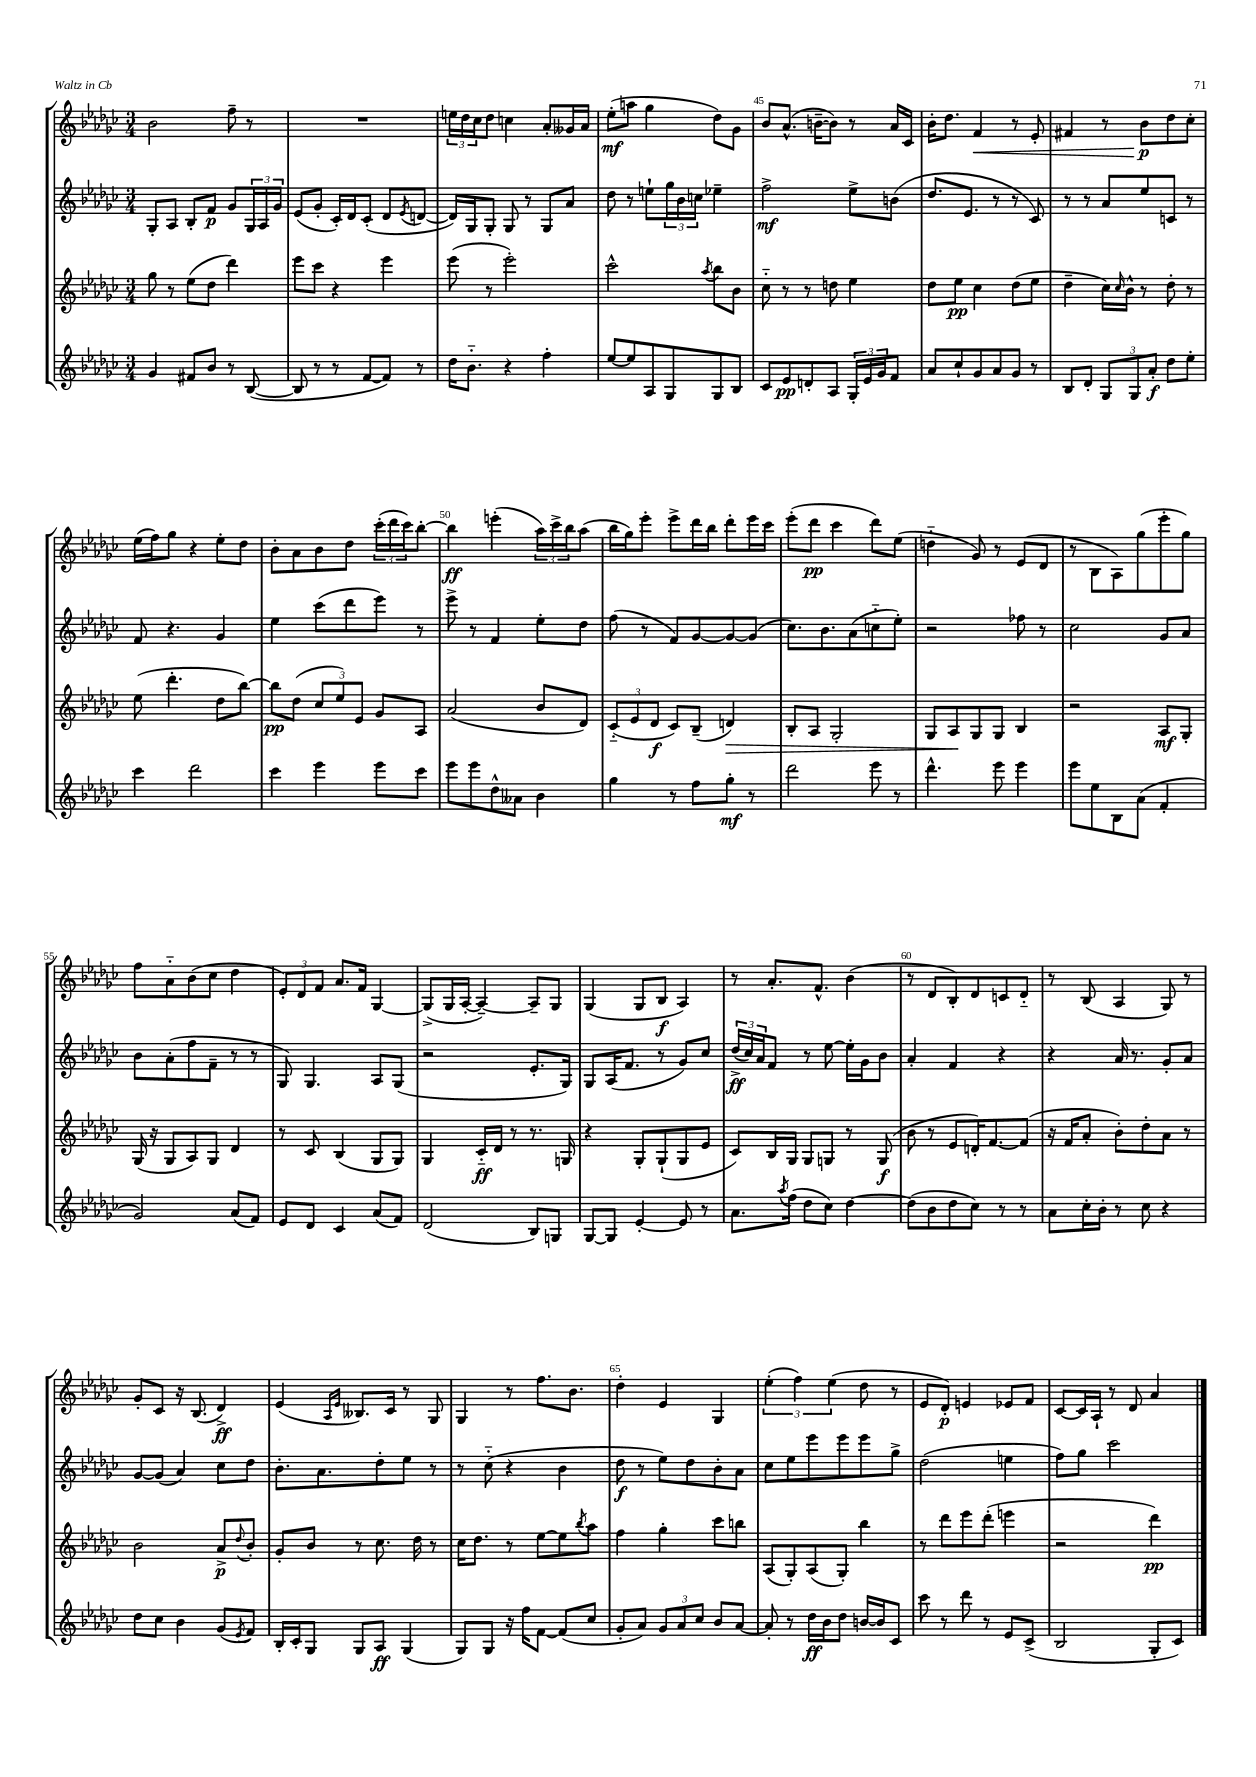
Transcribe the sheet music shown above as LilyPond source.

<<
\new StaffGroup <<
\new Staff = "s0" {
    \clef treble \key ges \major \numericTimeSignature \time 3/4
    bes'2 f''8-- r8 |
    R2. |
    \tuplet 3/2 { e''16 des''16 ces''16 } des''8 c''4 aes'8-. geses'16 aes'16 |
    ees''8-.\mf( a''8 ges''4 des''8) ges'8 |
    bes'8 aes'8.-^( b'16~-- b'8) r8 aes'16 ces'16 |
    bes'16-. des''8. f'4\< r8 ees'8-. |
    fis'4 r8 bes'8\p\! des''8 ces''8-. |
    ees''16( f''16) ges''8 r4 ees''8-. des''8 |
    bes'8-. aes'8 bes'8 des''8 \tuplet 3/2 { ces'''16-.( des'''16 ces'''16) } bes''8~-. |
    bes''4\ff e'''4-.( \tuplet 3/2 { aes''16) ces'''16-> bes''16 } aes''8( |
    bes''16 ges''16) ees'''8-. ees'''8-> des'''16 bes''16 des'''8-. ees'''16 ces'''16 |
    ees'''8-.( des'''8\pp ces'''4 des'''8) ees''8( |
    d''4-_ ges'8) r8 ees'8( des'8 |
    r8 bes8 aes8) ges''8( ees'''8-. ges''8) |
    f''8 aes'8-_ bes'8( ces''8 des''4 |
    \tuplet 3/2 { ees'8-.) des'8 f'8 } aes'8. f'16 ges4~ |
    ges8->( ges16 aes16~-. aes4~--) aes8-- ges8 |
    ges4( ges8 bes8\f aes4) |
    r8 aes'8.-. f'8.-^ bes'4( |
    r8 des'8 bes8-.) des'8 c'8 des'8-_ |
    r8 bes8( aes4 ges8) r8 |
    ges'8-. ces'8 r16 bes8.( des'4->\ff) |
    ees'4( \grace { aes16 ees'16 } beses8.) ces'16 r8 ges8 |
    ges4 r8 f''8. bes'8. |
    des''4-. ees'4 ges4 |
    \tuplet 3/2 { ees''4-.( f''4) ees''4( } des''8 r8 |
    ees'8 des'8-.\p) e'4 ees'8 f'8 |
    ces'8~ ces'16 aes16-! r8 des'8 aes'4 \bar "|." |
}
\new Staff = "s1" {
    \clef treble \key ges \major \numericTimeSignature \time 3/4
    ges8-. aes8 bes8-. f'8\p ges'8 \tuplet 3/2 { ges16 aes16 ges'16 } |
    ees'8( ges'8-. ces'16-.) des'16 ces'8-.( des'8 \acciaccatura { ees'8 } d'8~ |
    d'16) ges16 ges8-. ges8 r8 ges8 aes'8 |
    des''8 r8 e''8-! \tuplet 3/2 { ges''16 bes'16 c''16 } ees''4-- |
    f''2->\mf ees''8-> b'8( |
    des''8. ees'8. r8 r8 ces'8) |
    r8 r8 aes'8 ees''8 c'8 r8 |
    f'8 r4. ges'4 |
    ees''4 ces'''8( des'''8 ees'''8) r8 |
    ees'''8-> r8 f'4 ees''8-. des''8 |
    f''8( r8 f'8) ges'8~ ges'8~ ges'8( |
    ces''8.) bes'8. aes'8( c''8-_ ees''8-.) |
    r2 fes''8 r8 |
    ces''2 ges'8 aes'8 |
    bes'8 aes'8-.( f''8 f'8-- r8 r8 |
    ges8) ges4. aes8 ges8( |
    r2 ees'8.-. ges16) |
    ges8 aes16( f'8. r8 ges'8) ces''8 |
    \tuplet 3/2 { des''16->\ff( ces''16) aes'16 } f'8 r8 ees''8~ ees''16-. ges'16 bes'8 |
    aes'4-. f'4 r4 |
    r4 aes'16 r8. ges'8-. aes'8 |
    ges'8~ ges'8( aes'4) ces''8 des''8 |
    bes'8.-. aes'8. des''8-. ees''8 r8 |
    r8 ces''8-_( r4 bes'4 |
    des''8\f r8 ees''8) des''8 bes'8-. aes'8 |
    ces''8 ees''8 ees'''8 ees'''8 ees'''8 ges''8-> |
    des''2( e''4 |
    f''8) ges''8 ces'''2 \bar "|." |
}
\new Staff = "s2" {
    \clef treble \key ges \major \numericTimeSignature \time 3/4
    ges''8 r8 ees''8( des''8 des'''4) |
    ees'''8 ces'''8 r4 ees'''4 |
    ees'''8( r8 ees'''2-.) |
    ces'''2-^ \acciaccatura { aes''8 } bes''8 bes'8 |
    ces''8-_ r8 r8 d''8 ees''4 |
    des''8 ees''8\pp ces''4 des''8( ees''8 |
    des''4-- ces''16) \grace { ces''16 } bes'16-^ r8 des''8-. r8 |
    ees''8( des'''4.-. des''8 bes''8~) |
    bes''8\pp des''8( \tuplet 3/2 { ces''8 ees''8) ees'8 } ges'8 aes8 |
    aes'2( bes'8 des'8) |
    \tuplet 3/2 { ces'8-_( ees'8 des'8\f } ces'8) bes8--( d'4\>) |
    bes8-. aes8 ges2-. |
    ges8 aes8\! ges8 ges8 bes4 |
    r2 aes8\mf ges8-. |
    ges16( r16 ges8 aes8) ges8 des'4 |
    r8 ces'8 bes4( ges8 ges8) |
    ges4 ces'16-_\ff des'16 r8 r8. g16 |
    r4 ges8-. ges8-!( ges8 ees'8 |
    ces'8) bes16 ges16 ges8 g8 r8 g8\f( |
    bes'8 r8 ees'8 d'16-.) f'8.~ f'8( |
    r16 f'16 aes'8-. bes'8-.) des''8-. aes'8 r8 |
    bes'2 aes'8->\p \appoggiatura { des''8 } bes'8-. |
    ges'8-. bes'8 r8 ces''8. des''16 r8 |
    ces''16 des''8. r8 ees''8~ ees''8 \acciaccatura { bes''8 } aes''8 |
    f''4 ges''4-. ces'''8 b''8 |
    aes8( ges8-.) aes8( ges8-.) bes''4 |
    r8 des'''8 ees'''8 des'''8-.( e'''4 |
    r2 des'''4\pp) \bar "|." |
}
\new Staff = "s3" {
    \clef treble \key ges \major \numericTimeSignature \time 3/4
    ges'4 fis'8 bes'8 r8 bes8~( |
    bes8 r8 r8 f'8~ f'8) r8 |
    des''16 bes'8.-_ r4 f''4-. |
    ees''8~ ees''8 aes8 ges8 ges8 bes8 |
    ces'8 ees'8\pp d'8-. aes8 \tuplet 3/2 { ges16-. ees'16 ges'16 } f'8 |
    aes'8 ces''8-! ges'8 aes'8 ges'8 r8 |
    bes8 des'8-. \tuplet 3/2 { ges8 ges8 aes'8-.\f } des''8 ees''8-. |
    ces'''4 des'''2 |
    ces'''4 ees'''4 ees'''8 ces'''8 |
    ees'''8 ees'''8 des''8-^ aeses'8 bes'4 |
    ges''4 r8 f''8 ges''8-.\mf r8 |
    des'''2 ees'''8 r8 |
    des'''4.-^ ees'''8 ees'''4 |
    ees'''8 ees''8 bes8 aes'8( f'4-. |
    ges'2) aes'8( f'8) |
    ees'8 des'8 ces'4 aes'8( f'8) |
    des'2( bes8) g8 |
    ges8~ ges8 ees'4~-. ees'8 r8 |
    aes'8. \acciaccatura { aes''8 } f''16( des''8 ces''8) des''4~ |
    des''8( bes'8 des''8 ces''8) r8 r8 |
    aes'8 ces''16-. bes'16-. r8 ces''8 r4 |
    des''8 ces''8 bes'4 ges'8( \acciaccatura { ees'8 } f'8) |
    bes16-. ces'16-. ges8 ges8 aes8\ff ges4( |
    ges8) ges8 r16 f''16 f'8~ f'8( ces''8 |
    ges'8-. aes'8) \tuplet 3/2 { ges'8 aes'8 ces''8 } bes'8 aes'8~ |
    aes'8-. r8 des''16\ff bes'16 des''8 b'16~ b'16 ces'8 |
    ces'''8 r8 des'''8 r8 ees'8 ces'8->( |
    bes2 ges8-. ces'8) \bar "|." |
}
>>
>>
\layout { \context { \Score currentBarNumber = #41 \override BarNumber.break-visibility = ##(#f #t #t) barNumberVisibility = #(every-nth-bar-number-visible 5) } }
